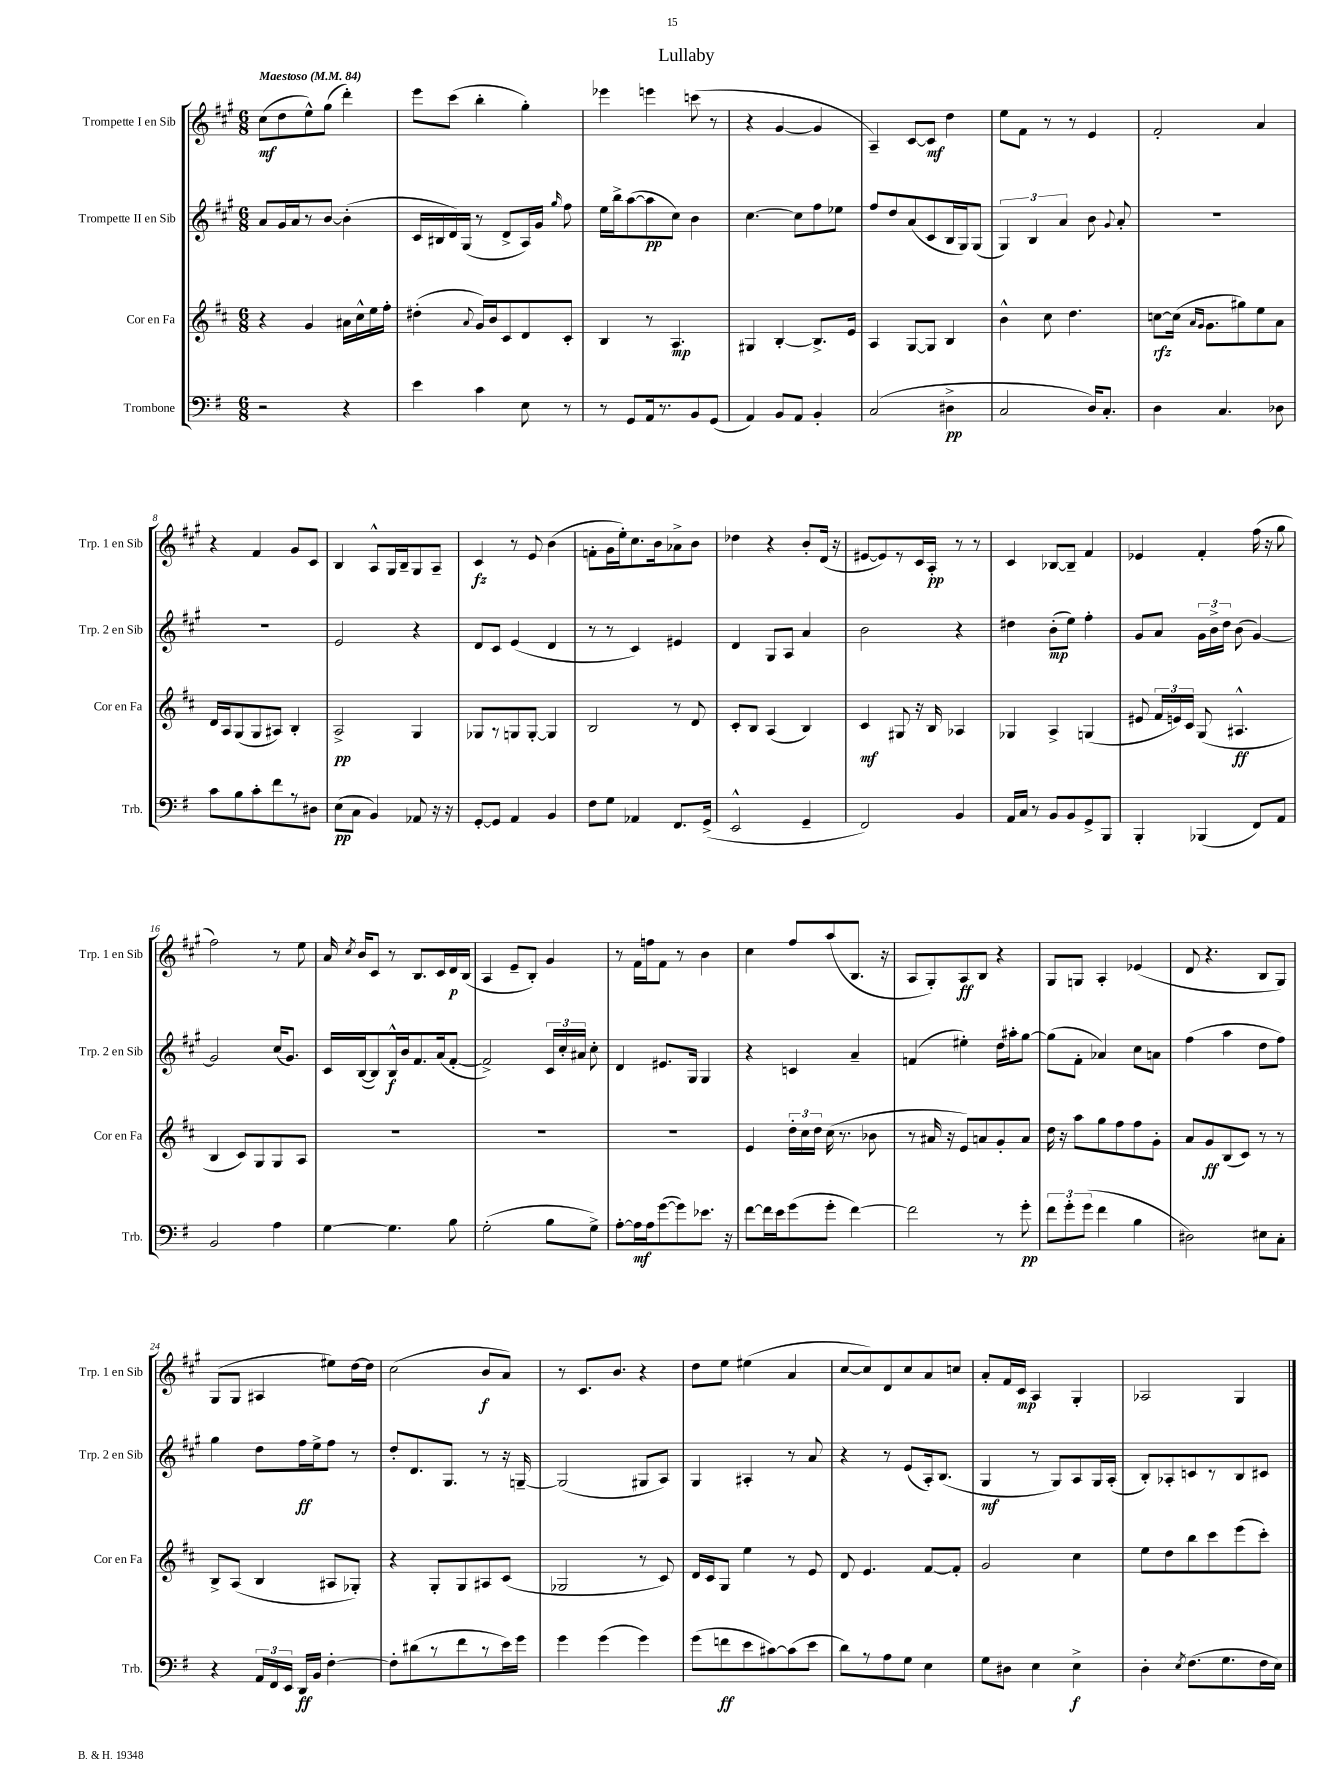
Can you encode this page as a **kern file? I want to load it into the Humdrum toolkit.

**kern	**kern	**kern	**kern
*staff4	*staff3	*staff2	*staff1
*clefF4	*clefG2	*clefG2	*clefG2
*k[f#]	*k[f#c#]	*k[f#c#g#]	*k[f#c#g#]
*M6/8	*M6/8	*M6/8	*M6/8
*MM84	*MM84	*MM84	*MM84
2r	4r	8a	(8cc#
.	.	16g#	8dd
.	.	16a	.
.	4g	8r	8ee^^)
.	.	[8b	(8gg#
4r	16a#	(4b']	4ddd')
.	16cc#^^	.	.
.	16ee	.	.
.	16ff#'	.	.
=	=	=	=
4e	(4dd#'	16c#	8eee
.	.	16B#	.
.	.	16d)	(8ccc#
.	.	(16G#	.
.	8qqa	.	.
4c	16g)	8r	4bb'
.	16b	.	.
.	8c#	8d^	.
8E	8d	16A)	4gg#')
.	.	16g#	.
.	.	16qqgg#	.
8r	8c#'	8ff#	.
=	=	=	=
8r	4B	16ee	4eee-
.	.	16bb^	.
8GG	.	([8aa	.
16AA	8r	8aa]	4eee
8.r	.	.	.
.	4.A	8cc#)	.
8BB	.	4b	(8ccc
(8GG	.	.	8r
=	=	=	=
4AA)	4G#	[4.cc#	4r
8BB	[4B'	.	[4g#
8AA	.	8cc#]	.
4BB'	8.B^]	8ff#	4g#]
.	.	8ee-	.
.	16e	.	.
=	=	=	=
(2C	4A	8ff#	4A~)
.	.	8dd	.
.	[8G	(8a	[8c#
.	8G]	8c#	8c#]
4D#^	4B	16B	4dd
.	.	16G#)	.
.	.	(8G#	.
=	=	=	=
2C	4b^^	6G#)	8ee
.	.	.	8f#
.	.	6B	.
.	8cc#	.	8r
.	.	6a	.
.	4.dd	.	8r
16D)	.	8b	4e
8.C'	.	.	.
.	.	8qqg#	.
.	.	8a'	.
=	=	=	=
4D	[8cc	2.r	2f#'
.	(16cc]	.	.
.	16qqa	.	.
.	16qqg	.	.
.	8.g	.	.
4.C	.	.	.
.	8gg#)	.	.
.	8ee	.	4a
8D-	8a	.	.
=	=	=	=
8c	16d	2.r	4r
.	16A	.	.
8B	(8G	.	.
8c'	8G	.	4f#
8f#	8A#)	.	.
8r	4B'	.	8g#
8D#	.	.	8c#
=	=	=	=
(8E	2A^	2e	4B
8C	.	.	.
4BB)	.	.	8A^^
.	.	.	16G#
.	.	.	16B~
8AA-	4G	4r	8G#
16r	.	.	8A~
16r	.	.	.
=	=	=	=
[8GG'	8G-	8d	4c#
8GG]	8r	8c#	.
4AA	8G	(4e	8r
.	[8G'	.	8e
4BB	4G]	4d	(4b
=	=	=	=
8F#	2B	8r	8f'
8G	.	8r	16g#
.	.	.	16ee')
4AA-	.	4c#)	8.cc#
.	.	.	16b
8.FF#	8r	4e#	8a-^
.	8d	.	8b
(16GG^	.	.	.
=	=	=	=
2EE^^	8c#'	4d	4dd-
.	8B	.	.
.	(4A	8G#	4r
.	.	8A	.
4GG~	4B)	4a	8b'
.	.	.	(16d
.	.	.	16r
=	=	=	=
2FF#)	4c#	2b	[8e#
.	.	.	8e#])
.	8G#	.	8r
.	16r	.	16c#
.	16B	.	16A'
4BB	4A-	4r	8r
.	.	.	8r
=	=	=	=
16AA	4G-	4dd#	4c#
16C	.	.	.
8r	.	.	.
8BB	4A^	(8b'	[8B-
8BB	.	8ee)	8B-~]
8GG^	(4G	4ff#'	4f#
8BBB	.	.	.
=	=	=	=
4BBB'	8e#	8g#	4e-
.	24f#	8a	.
.	24e)	.	.
.	24c#	.	.
(4BBB-	(8G	24g#	4f#'
.	.	24b^	.
.	.	24dd	.
.	4.A#^^	(8b	.
8FF#)	.	[4g#)	(16ff#
.	.	.	16r
8AA	.	.	8gg#
=	=	=	=
2BB	4B	2g#]	2ff#)
.	8c#)	.	.
.	8G	.	.
4A	8G	(16cc#	8r
.	.	8.g#)	.
.	8A	.	8ee
=	=	=	=
[4G	2.r	16c#	16a
.	.	.	8qcc#
.	.	([16B	16b
.	.	8B])	8c#
4.G]	.	16B^^	8r
.	.	16b	.
.	.	8.f#	8.B
.	.	(16a	16c#
8B	.	[8f#'	16d
.	.	.	(16B
=	=	=	=
(2G'	2.r	2f#^])	4A
.	.	.	8e~
.	.	.	8B')
8B	.	24c#	4g#
.	.	24cc#'	.
.	.	24a#	.
8G^)	.	8cc#'	.
=	=	=	=
[8A'	2.r	4d	8r
16A]	.	.	16f#
16A	.	.	16ff
([8g	.	8.e#	8f#
8g])	.	.	8r
.	.	16G#	.
8.e-	.	4G#	4b
16r	.	.	.
=	=	=	=
[8f#	4e	4r	4cc#
16f#]	.	.	.
16e	.	.	.
(8g	24dd'	4c	8ff#
.	24cc#	.	.
.	24dd	.	.
8g'	(16cc#	.	(8aa
.	8.r	.	.
[4f#)	.	4a~	8.B
.	8b-	.	.
.	.	.	16r
=	=	=	=
2f#]	8r	(4f	8A
.	16a#	.	8G#')
.	16r	.	.
.	8e)	4ee#')	8A
.	8a	.	8B
8r	8g'	16dd	4r
.	.	16aa#'	.
8g'	8a	[8gg#	.
=	=	=	=
12f#	16dd	(8gg#]	8G#
.	16r	.	.
12g'	.	.	.
.	8aa	8f#'	8G
(12g	.	.	.
4f#	8gg	4a-)	4A'
.	8ff#	.	.
4B	8ff#	8cc#	(4e-
.	8g'	8a	.
=	=	=	=
2D#)	8a	(4ff#	8d
.	8g	.	4.r
.	(8B	4aa	.
.	8c#)	.	.
8E#	8r	8dd	8B
8C'	8r	8ff#)	8G#)
=	=	=	=
4r	8B^	4gg#	(8G#
.	(8A	.	8G#
24AA	4B	8dd	4A#
24FF#	.	.	.
24EE	.	.	.
16DD	.	16ff#	.
16BB	.	16ee^	.
[4F#'	8A#	8ff#	8ee#)
.	8G-')	8r	[16dd
.	.	.	16dd]
=	=	=	=
8F#']	4r	8dd'	(2cc#
(8d#	.	8.d	.
8r	8G'	.	.
.	.	8.G#	.
8f#	8G	.	.
8r	8A#	8r	8b
16e)	(8c#	16r	8a)
16g	.	[16G~	.
=	=	=	=
4g	2G-	(2G]	8r
.	.	.	8.c#
(4g	.	.	.
.	.	.	8.b
4g)	8r	8G#	4r
.	8c#)	8A)	.
=	=	=	=
(8g	16d	4G#	8dd
.	16c#	.	.
8f	8G	.	8ee
8e	4ee	4A#'	(4ee#
[8c#)	.	.	.
(8c#]	8r	8r	4a
8e	8e	8a	.
=	=	=	=
8d)	8d	4r	[8cc#
8r	4.e	.	8cc#])
8A	.	8r	8d
8G	.	(8e	8cc#
4E	[8f#	16A')	8a
.	.	(8.B	.
.	8f#']	.	8cc
=	=	=	=
8G	2g	4G#	8a'
8D#	.	.	16f#
.	.	.	16c#
4E	.	8r	4A
.	.	8G#)	.
4E^	4cc#	8A	4G#'
.	.	16G#	.
.	.	(16A'	.
=	=	=	=
4D'	8ee	8B')	2A-
.	8dd	8A-'	.
8qE	.	.	.
(8.F#	8bb	8c	.
.	8ccc#	8r	.
8.G	.	.	.
.	(8eee	8B	4G#
16F#	8ccc#')	8c#	.
16E)	.	.	.
==	==	==	==
*-	*-	*-	*-
